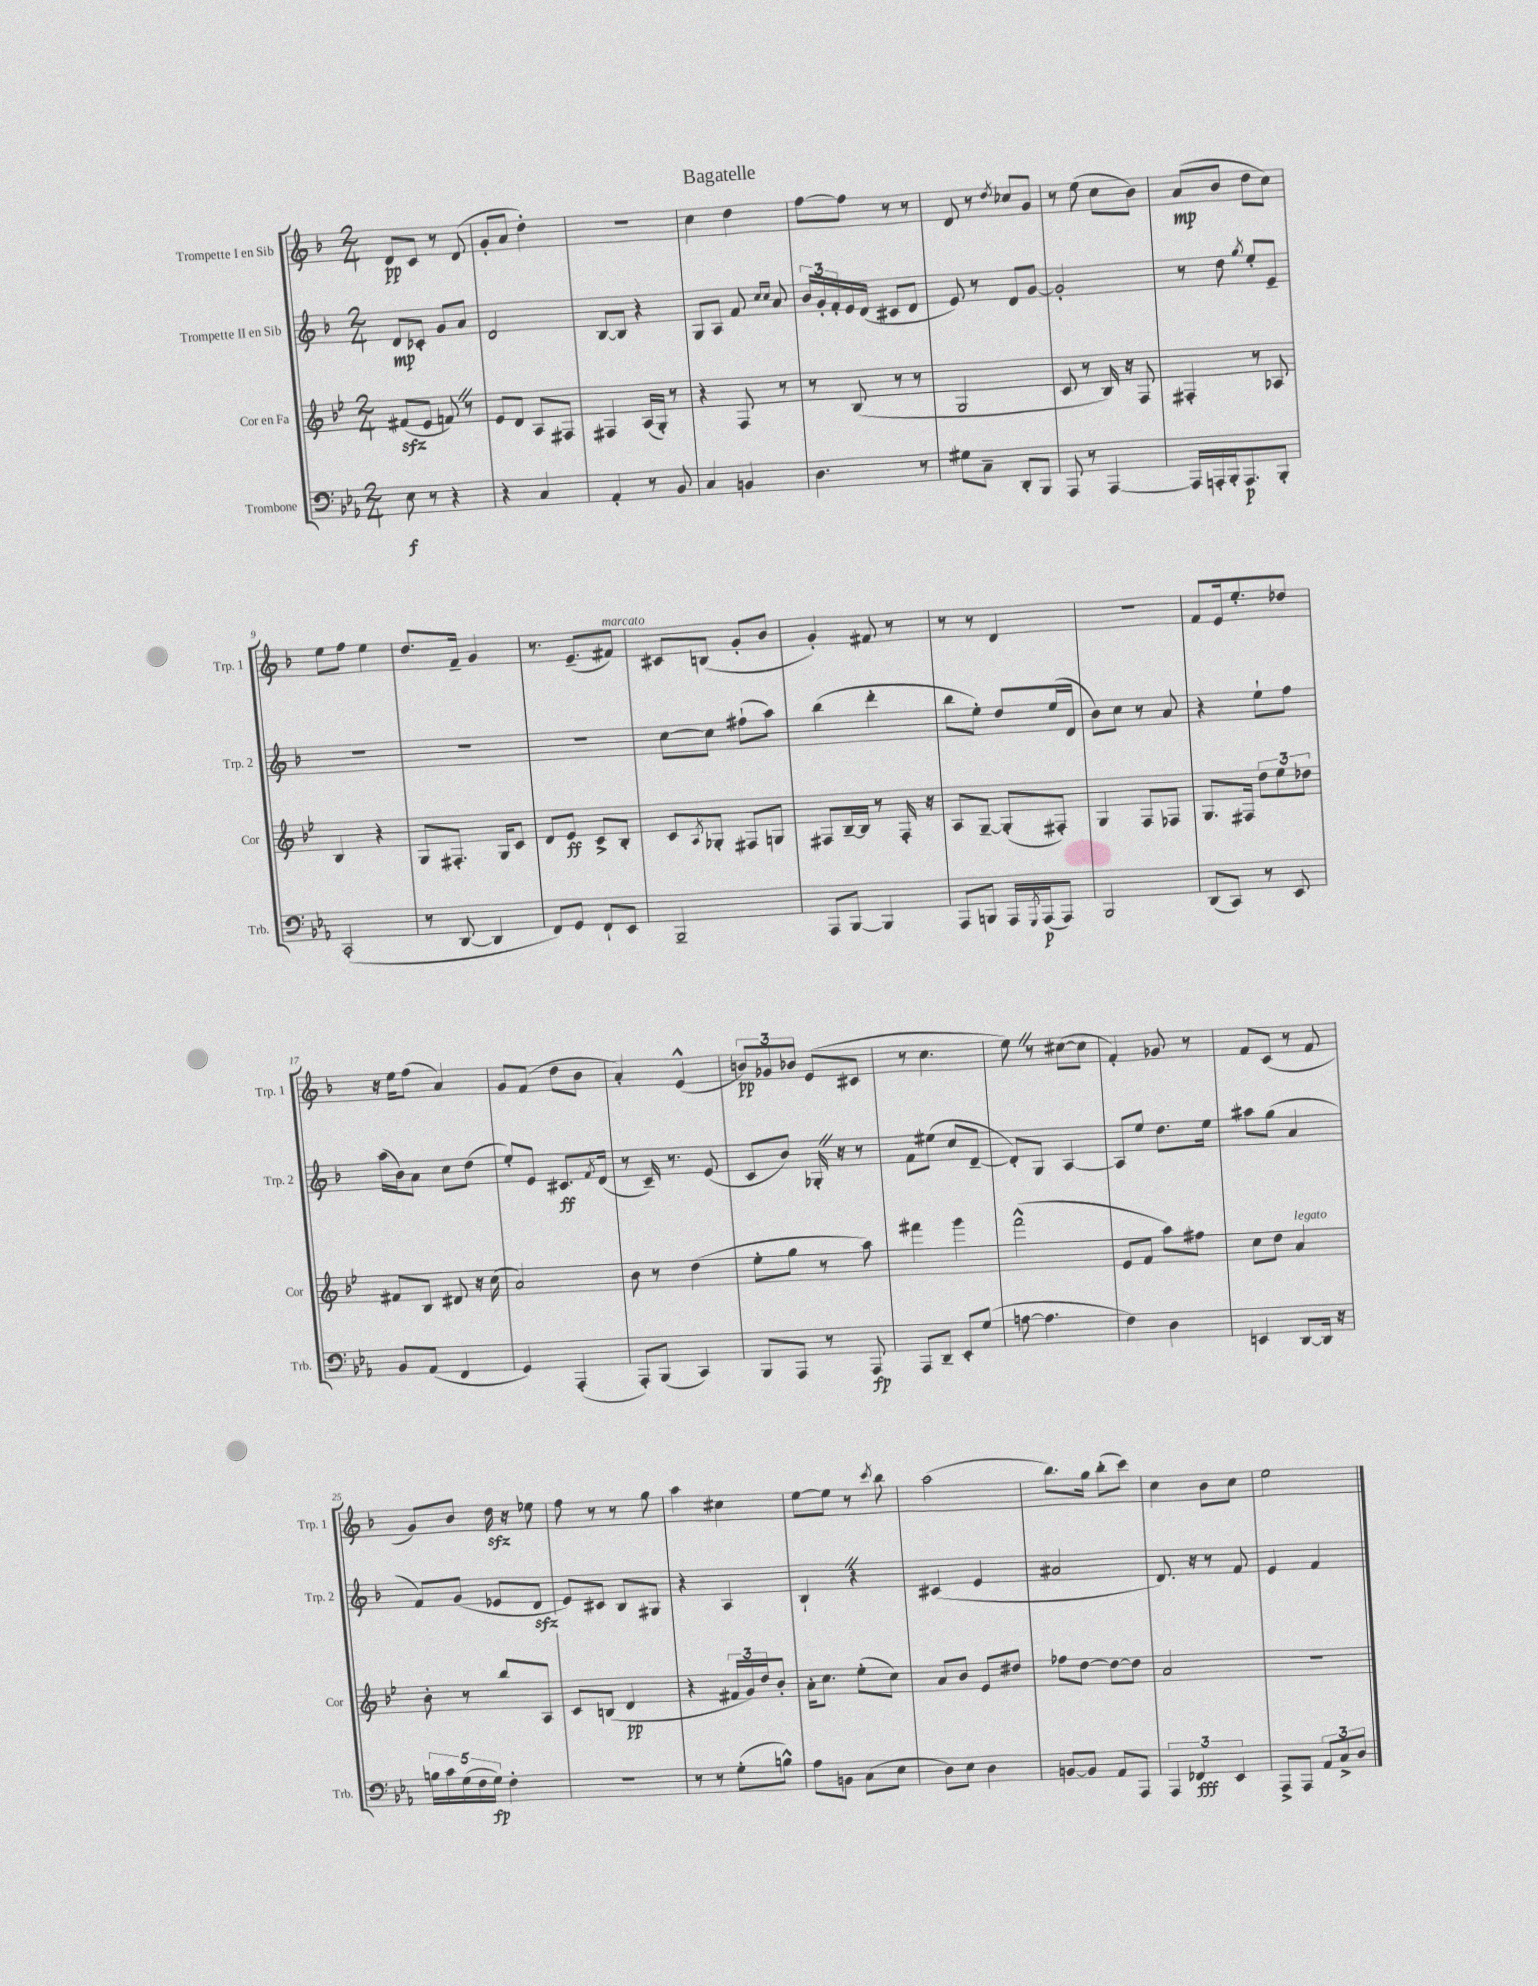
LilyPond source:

\header { title = "Bagatelle" }
<<
\new StaffGroup <<
\new Staff = "s0" \with { instrumentName = "Trompette I en Sib" shortInstrumentName = "Trp. 1" } {
    \clef treble \key f \major \numericTimeSignature \time 2/4
    d'8\pp c'8 r8 d'8( |
    g'8-. a'8 d''4-.) |
    R2 |
    c''4 d''4 |
    f''8~ f''8 r8 r8 |
    d'8 r8 \acciaccatura { d''8 } ces''8 g'8 |
    r8 e''8( c''8 bes'8) |
    a'8\mp( bes'8 d''8 c''8) |
    e''8 f''8 e''4 |
    d''8. f'16-- g'4 |
    r8. e'8.--( fis'8^\markup { \italic "marcato" }) |
    cis'8 b8( g'8-. bes'8 |
    g'4-.) fis'8 r8 |
    r8 r8 d'4 |
    R2 |
    f'8 e'16 e''8.-. des''8 |
    r16 e''16 f''8( a'4) |
    g'8 f'8( d''8 bes'8 |
    a'4-.) e'4-^( |
    \tuplet 3/2 { b'8\pp) ges'8 bes'8 } e'8( cis'8 |
    r8 c''4. |
    e''8) \once \override BreathingSign.text = \markup { \musicglyph "scripts.caesura.straight" } \breathe r8 cis''8~( cis''8 |
    f'4-.) ges'8 r8 |
    f'8 c'8( r8 f'8 |
    g'8) bes'8 d''16\sfz r16 ees''8 |
    f''8 r8 r8 g''8 |
    a''4 cis''4 |
    e''8~ e''8 r8 \acciaccatura { c'''8 } bes''8 |
    a''2( |
    bes''8.) g''16 bes''8-.( c'''8) |
    c''4 bes'8 c''8 |
    e''2 \bar "|." |
}
\new Staff = "s1" \with { instrumentName = "Trompette II en Sib" shortInstrumentName = "Trp. 2" } {
    \clef treble \key f \major \numericTimeSignature \time 2/4
    d'8\mp ces'8-. g'8 a'8 |
    d'2 |
    bes8~ bes8 r4 |
    g8 a8 f'8 \grace { c''16 c''16 } a'8 |
    \tuplet 3/2 { bes'16 g'16-. f'16-. } e'16 d'16( cis'8 d'8 |
    e'8) r8 d'8 g'8~ |
    g'2-. |
    r8 d''8 \acciaccatura { g''8 } e''8-. e'8-- |
    R2 |
    R2 |
    R2 |
    c''8~ c''8 fis''8-!( a''8) |
    bes''4( d'''4-. |
    bes''8 e''8-.) d''8 e''16( d'16 |
    bes'8) c''8 r8 a'8 |
    r4 e''8-! f''8 |
    a''16( bes'16) a'8 c''8 d''8( |
    e''8-.) e'8 cis'8.\ff \acciaccatura { f'8 } d'16( |
    r8 c'16--) r8. e'8( |
    c'8 bes'8) ges16-. \once \override BreathingSign.text = \markup { \musicglyph "scripts.caesura.straight" } \breathe r16 r8 |
    f'8 eis''8( c''8 d'8~-- |
    d'8-.) g8 a4~ |
    a8 e''8 d''8. e''16 |
    ais''8 g''8( a'4 |
    f'8) g'8( ees'8 d'8\sfz |
    e'8) cis'8 bes8 gis8 |
    r4 a4 |
    bes4-! \once \override BreathingSign.text = \markup { \musicglyph "scripts.caesura.straight" } \breathe r4 |
    cis'4( e'4 |
    ais'2 |
    d'8.) r16 r8 f'8 |
    e'4 f'4 \bar "|." |
}
\new Staff = "s2" \with { instrumentName = "Cor en Fa" shortInstrumentName = "Cor" } {
    \clef treble \key bes \major \numericTimeSignature \time 2/4
    fis'8\sfz( ees'8 f'8) \once \override BreathingSign.text = \markup { \musicglyph "scripts.caesura.straight" } \breathe r8 |
    ees'8 d'8 a8 fis8 |
    fis4 a16( g16-.) r8 |
    r4 f8 r8 |
    r8 bes8( r8 r8 |
    g2 |
    c'8 r8 bes16) r16 f8 |
    fis4-. r8 aes8 |
    bes4 r4 |
    g8 fis8.-. g16 c'8 |
    d'8 ees'8\ff c'8-> bes8-. |
    c'8 \acciaccatura { a8 } ges8-. fis8 g8 |
    fis8 bes16~-- bes16 r8 fis16-. r16 |
    a8 g8~-- g8-.( fis8-.) |
    g4 f8 fes8 |
    g8. fis16 \tuplet 3/2 { d''8 ees''8 des''8 } |
    fis'8 bes8 dis'8 r16 c''16( |
    a'2) |
    bes'8 r8 d''4( |
    ees''8-. g''8 r8 a''8) |
    fis'''4 g'''4 |
    f'''2-^( |
    ees'8 f'8 a''8) fis''8 |
    c''8 d''8 a'4^\markup { \italic "legato" } |
    bes'8-. r8 bes''8 a8 |
    c'8 b8( d'4\pp |
    r4 \tuplet 3/2 { fis'16 g'16) d''16 } bes'8-. |
    a'16-. c''8. ees''8-.( c''8) |
    a'8 bes'8 ees'8 dis''8 |
    fes''8 d''8~ d''8~ d''8 |
    a'2 |
    R2 \bar "|." |
}
\new Staff = "s3" \with { instrumentName = "Trombone" shortInstrumentName = "Trb." } {
    \clef bass \key ees \major \numericTimeSignature \time 2/4
    ees8\f r8 r4 |
    r4 c4 |
    aes,4-. r8 bes,8 |
    c4 b,4 |
    d4. r8 |
    gis8 c8-- d,8-. bes,,8 |
    aes,,8 r8 aes,,4~ |
    aes,,16 a,,16-. bes,,16-. a,,8.\p bes,,8-. |
    c,2-.( |
    r8 d,8~ d,4 |
    f,8) g,8 f,8-! ees,8 |
    bes,,2-- |
    aes,,8 bes,,8~ bes,,4 |
    aes,,8 b,,8 aes,,16 \acciaccatura { g,,8 } aes,,16\p( aes,,8) |
    bes,,2 |
    d,8( c,8) r8 ees,8 |
    bes,8 aes,8( f,4 |
    g,4) aes,,4-.( |
    aes,,8-.) bes,,8( c,4) |
    bes,,8 aes,,8 r8 aes,,8\fp |
    aes,,8 d,8-- ees,8-. g8( |
    a8~ a4. |
    f4) d4 |
    e,4 d,8~ d,16 r16 |
    \tuplet 5/4 { b16 c'16 g16( f16 g16\fp) } f4-. |
    R2 |
    r8 r8 g8-.( b8-^) |
    aes8 b,8 c8( ees8 |
    d8) ees8 d4 |
    b,8~ b,8 aes,8 aes,,8 |
    \tuplet 3/2 { aes,,4 fes,4\fff ees,4 } |
    aes,,8-> aes,,8 \tuplet 3/2 { aes,8 c8-> d8 } \bar "|." |
}
>>
>>
